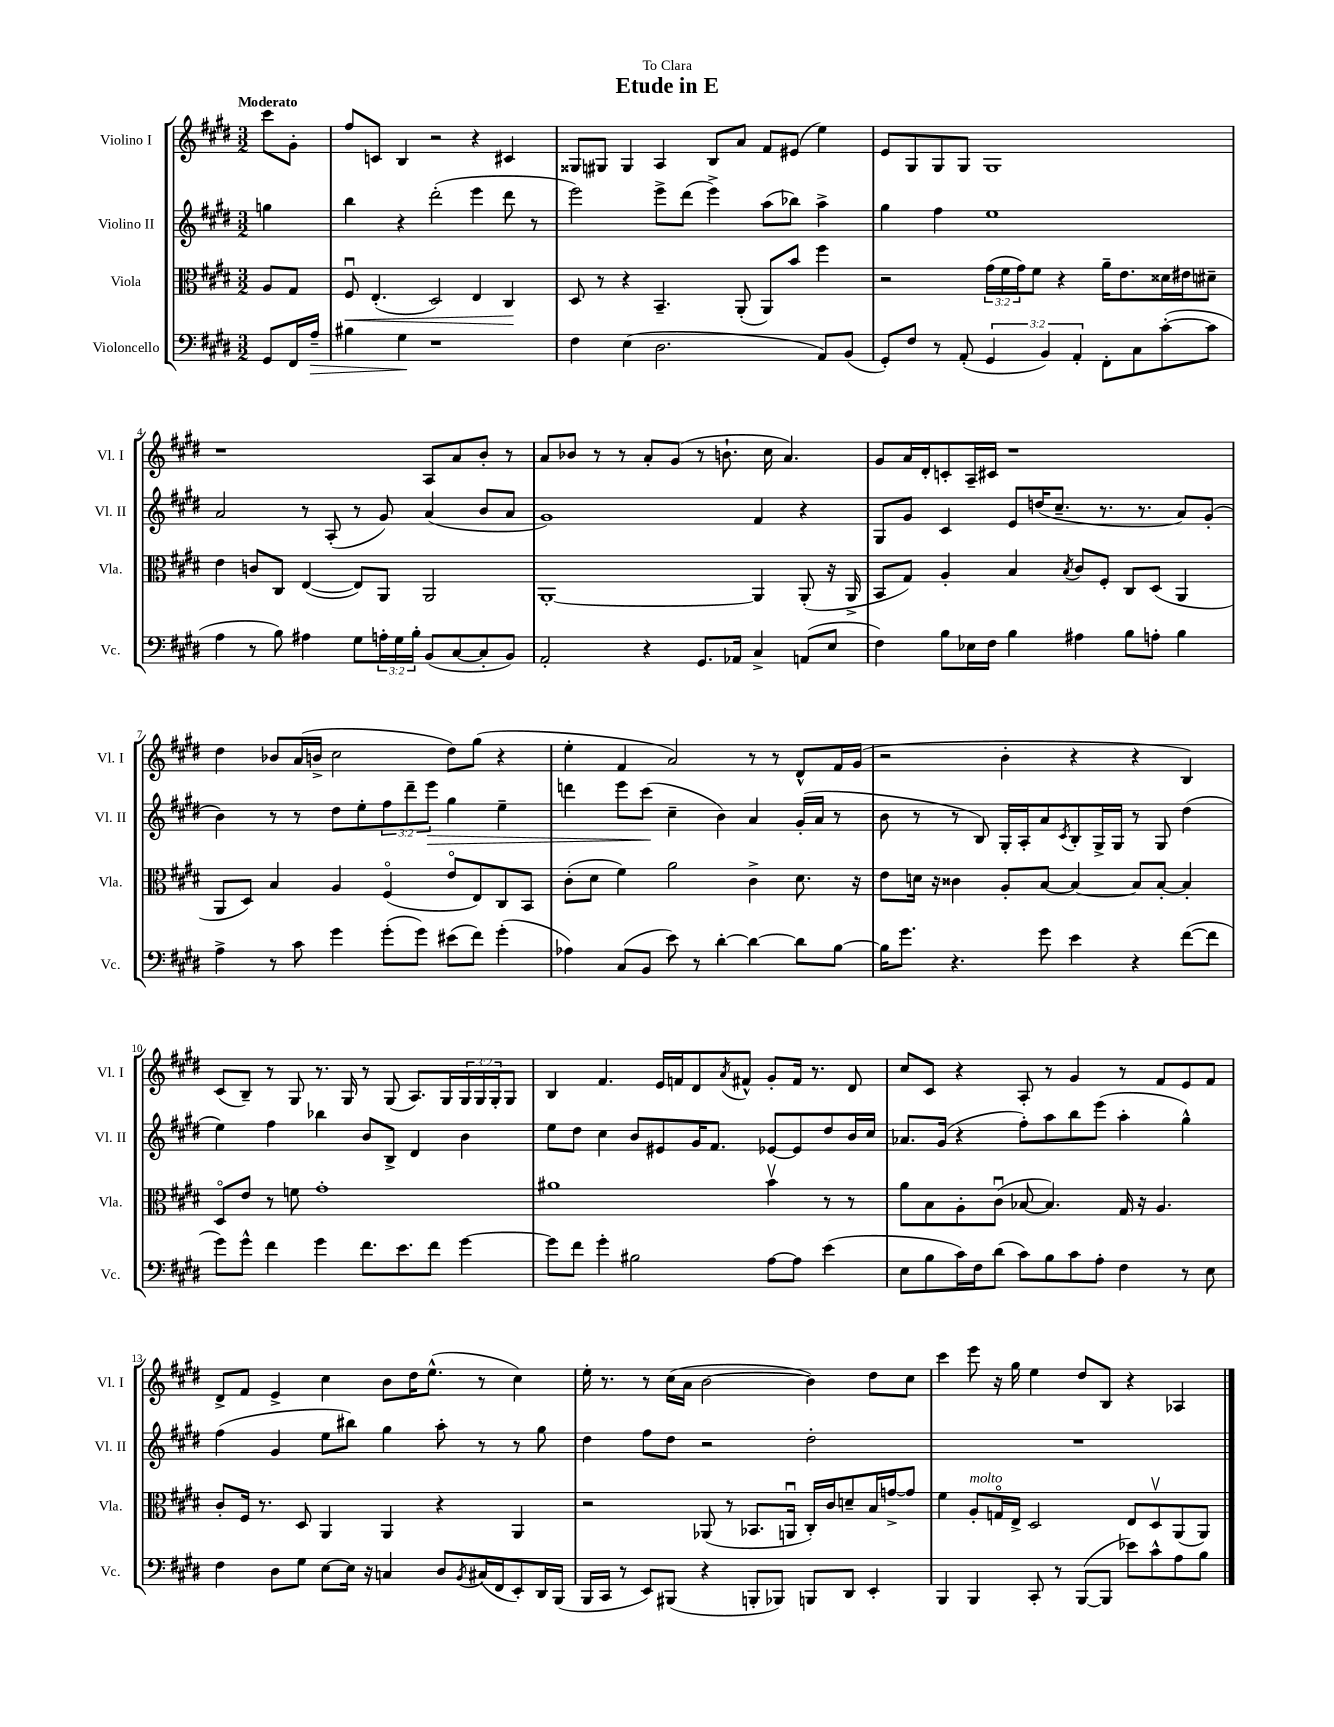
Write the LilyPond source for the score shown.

\header { title = "Etude in E" dedication = "To Clara" }
<<
\new StaffGroup <<
\new Staff = "s0" \with { instrumentName = "Violino I" shortInstrumentName = "Vl. I" } {
    \clef treble \key e \major \numericTimeSignature \time 3/2 \override Staff.TupletNumber.text = #tuplet-number::calc-fraction-text \partial 4 \tempo "Moderato"
    cis'''8 gis'8-. |
    fis''8 c'8 b4 r2 r4 cis'4 |
    gisis8 gis8 gis4 a4 b8 a'8 fis'8 eis'8( e''4) |
    e'8 gis8 gis8 gis8 gis1 |
    r1 a8 a'8 b'8-. r8 |
    a'8 bes'8 r8 r8 a'8-. gis'8( r8 b'8.-! cis''16 a'4.) |
    gis'8 a'16 dis'16-. c'8-. a16-- cis'16 r1 |
    dis''4 bes'8 a'16( b'16-> cis''2 dis''8) gis''8( r4 |
    e''4-. fis'4 a'2) r8 r8 dis'8-^ fis'16 gis'16( |
    r2 b'4-. r4 r4 b4) |
    cis'8( b8--) r8 gis8 r8. gis16 r8 gis8( a8.) gis16 \tuplet 3/2 { gis16 gis16 gis16-. } gis8 |
    b4 fis'4. e'16 f'16 dis'8 \acciaccatura { a'8 } fis'8-^ gis'8-. fis'16 r8. dis'8 |
    cis''8 cis'8 r4 a8-. r8 gis'4 r8 fis'8 e'8 fis'8 |
    dis'8-> fis'8 e'4-> cis''4 b'8 dis''16 e''8.-^( r8 cis''4) |
    e''16-. r8. r8 cis''16( a'16 b'2~ b'4) dis''8 cis''8 |
    cis'''4 e'''8 r16 gis''16 e''4 dis''8 b8 r4 aes4 \bar "|." |
}
\new Staff = "s1" \with { instrumentName = "Violino II" shortInstrumentName = "Vl. II" } {
    \clef treble \key e \major \numericTimeSignature \time 3/2 \override Staff.TupletNumber.text = #tuplet-number::calc-fraction-text \partial 4
    g''4 |
    b''4 r4 dis'''2-.( e'''4 dis'''8 r8 |
    e'''2) e'''8-> dis'''8( e'''4->) a''8( bes''8) a''4-> |
    gis''4 fis''4 e''1 |
    a'2 r8 a8-.( r8 gis'8) a'4( b'8 a'8 |
    gis'1) fis'4 r4 |
    gis8 gis'8 cis'4 e'8 d''16( cis''8.-- r8. r8. a'8) gis'8-.( |
    b'4) r8 r8 dis''8 e''8-. \tuplet 3/2 { fis''8 dis'''8-- e'''8\> } gis''4 e''4-- |
    d'''4 e'''8 cis'''8\!( cis''4-- b'4) a'4 gis'16-.( a'16 r8 |
    b'8 r8 r8 b8) gis16-. a16-. a'8 \acciaccatura { cis'8 } b8-. gis16-> gis16 r8 gis8 dis''4( |
    e''4) fis''4 bes''4 b'8 b8-> dis'4 b'4 |
    e''8 dis''8 cis''4 b'8 eis'8 gis'16 fis'8. ees'8~ ees'8 dis''8 b'16 cis''16 |
    aes'8. gis'16( r4 fis''8-.) a''8 b''8 e'''8( a''4-. gis''4-^) |
    fis''4( gis'4 e''8 bis''8) gis''4 a''8-. r8 r8 gis''8 |
    dis''4 fis''8 dis''8 r2 dis''2-. |
    R1. \bar "|." |
}
\new Staff = "s2" \with { instrumentName = "Viola" shortInstrumentName = "Vla." } {
    \clef alto \key e \major \numericTimeSignature \time 3/2 \override Staff.TupletNumber.text = #tuplet-number::calc-fraction-text \partial 4
    a8 gis8 |
    fis8\downbow\< e4.-.( dis2) e4 cis4\! |
    dis8 r8 r4 b,4.-- a,8-.( a,8) b'8 fis''4 |
    r2 \tuplet 3/2 { gis'16( fis'16 gis'16) } fis'8 r4 a'16-- e'8. disis'16 eis'16 dis'8-- |
    e'4 c'8 cis8 e4~( e8) a,8 a,2 |
    a,1~-. a,4 a,8-.( r16 a,16-> |
    b,8 gis8) a4-. b4 \acciaccatura { b8 } cis'8 fis8-. cis8 dis8( a,4 |
    a,8 dis8) b4 a4 fis4\flageolet( e'8\flageolet e8) cis8 b,8 |
    cis'8-.( dis'8 fis'4) a'2 cis'4-> dis'8. r16 |
    e'8 d'16 r16 cisis'4 a8-. b8~ b4~ b8 b8~-. b4-. |
    dis8\flageolet e'8 r8 f'8 gis'1-. |
    ais'1 b'4\upbow r8 r8 |
    a'8 b8 a8-. cis'8\downbow( bes8~ bes4.) gis16 r16 a4. |
    cis'8-. fis16 r8. dis8 a,4 a,4 r4 a,4 |
    r2 aes,8( r8 bes,8. a,16\downbow cis16-.) cis'16 d'8-- b16 g'16~-> g'8 |
    fis'4 a8-.^\markup { \italic "molto" } g16\flageolet e16-> dis2 e8 dis8\upbow a,8( a,8) \bar "|." |
}
\new Staff = "s3" \with { instrumentName = "Violoncello" shortInstrumentName = "Vc." } {
    \clef bass \key e \major \numericTimeSignature \time 3/2 \override Staff.TupletNumber.text = #tuplet-number::calc-fraction-text \partial 4
    gis,8 fis,16 a16--\> |
    bis4 gis4\! r1 |
    fis4 e4( dis2. a,8) b,8( |
    gis,8-.) fis8 r8 a,8-.( \tuplet 3/2 { gis,4 b,4) a,4-. } fis,8-. cis8 cis'8~-.( cis'8 |
    a4 r8 b8) ais4 gis8 \tuplet 3/2 { a16-. gis16 b16-. } b,8( cis8~ cis8-. b,8) |
    a,2-. r4 gis,8. aes,16 cis4-> a,8( e8 |
    fis4) b8 ees16 fis16 b4 ais4 b8 a8-. b4 |
    a4-> r8 cis'8 gis'4 gis'8-.( gis'8) eis'8( fis'8) gis'4-.( |
    aes4) cis8( b,8 e'8) r8 dis'4~-. dis'4~ dis'8 b8~ |
    b16 gis'8. r4. gis'8 e'4 r4 fis'8~( fis'8 |
    gis'8) gis'8-^ fis'4 gis'4 fis'8. e'8. fis'8 gis'4~ |
    gis'8 fis'8 gis'4-. bis2 a8~ a8 e'4( |
    e8 b8 cis'16) fis16 dis'8( cis'8) b8 cis'8 a8-. fis4 r8 e8 |
    fis4 dis8 gis8 e8~ e16 r16 c4 dis8 \acciaccatura { b,8 } cis16( fis,16 e,8-.) dis,16 b,,16( |
    b,,16 cis,16 r8 e,8) bis,,8( r4 b,,8-. bes,,8) b,,8 dis,8 e,4-. |
    b,,4 b,,4 cis,8-. r8 b,,8~( b,,8 ees'8) cis'8-^ a8 b8 \bar "|." |
}
>>
>>
